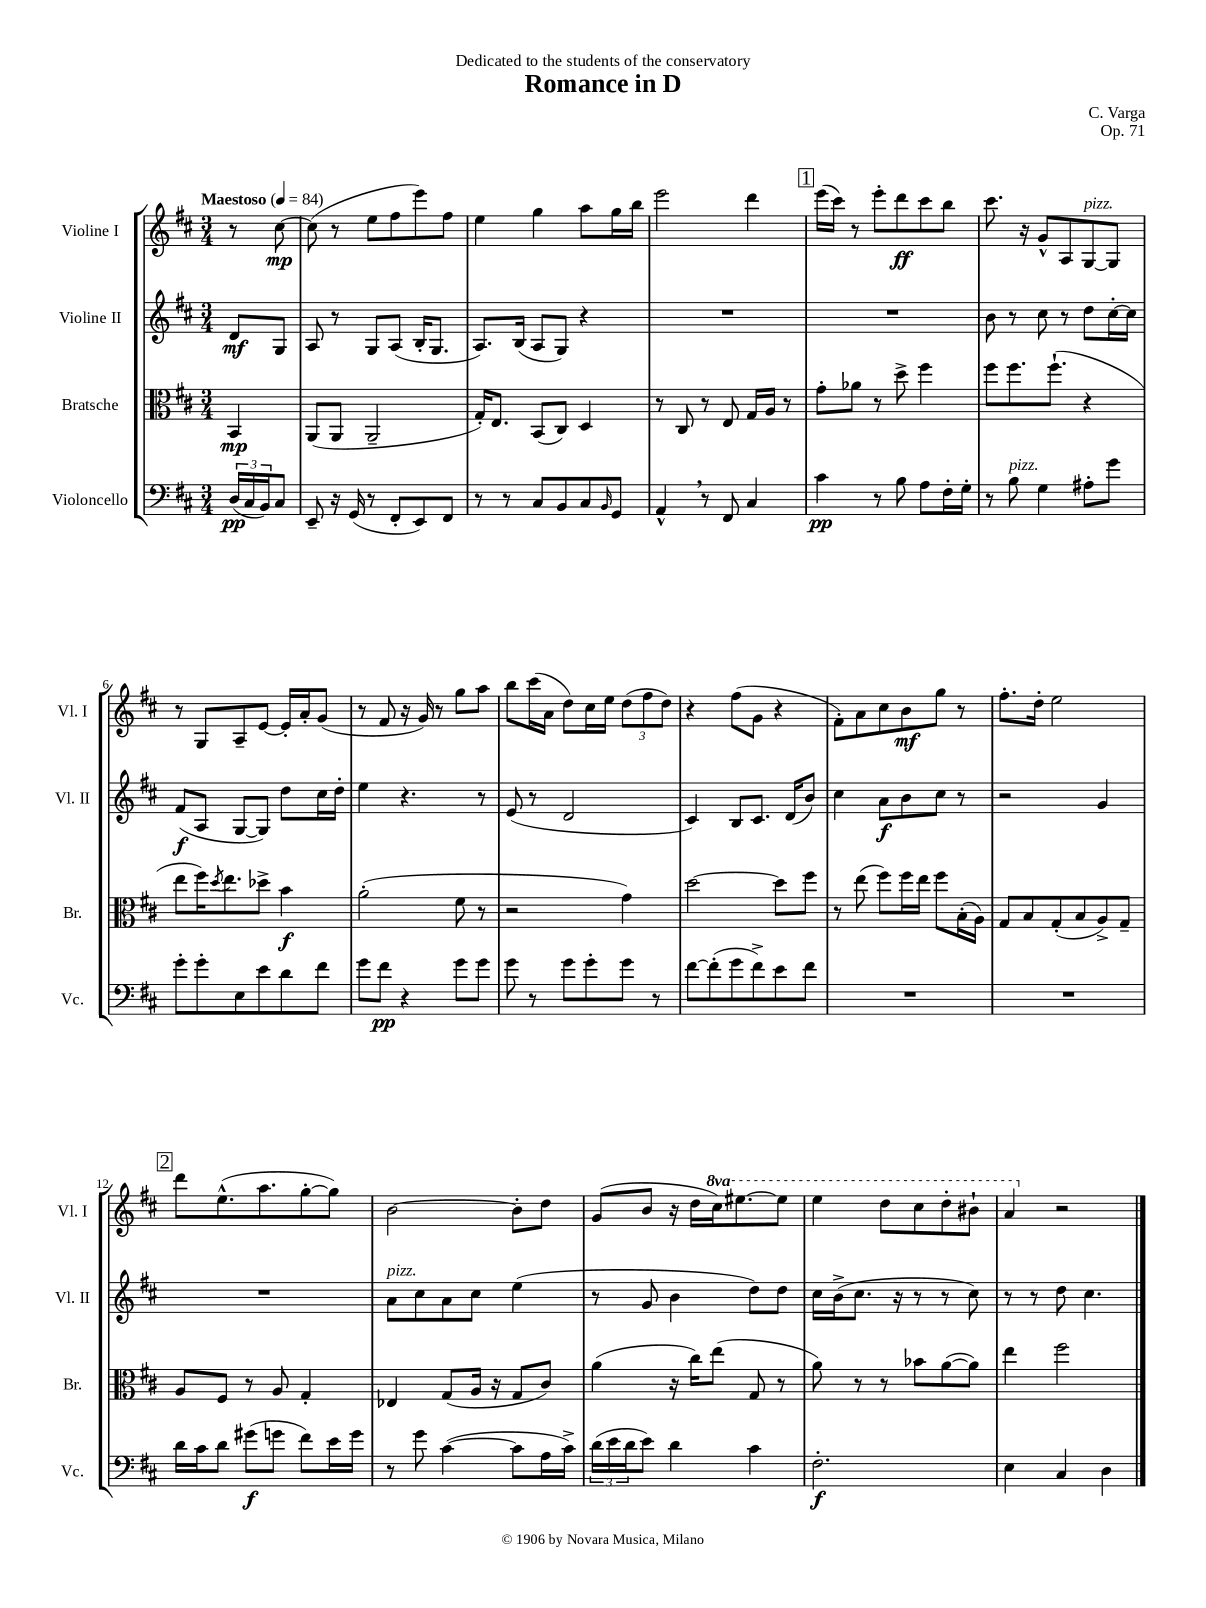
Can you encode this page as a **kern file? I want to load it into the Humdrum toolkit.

**kern	**kern	**kern	**kern
*staff4	*staff3	*staff2	*staff1
*clefF4	*clefC3	*clefG2	*clefG2
*k[f#c#]	*k[f#c#]	*k[f#c#]	*k[f#c#]
*M3/4	*M3/4	*M3/4	*M3/4
*MM84	*MM84	*MM84	*MM84
(24D/LL	4BB/	8d/L	8r
24C#/	.	.	.
24BB/J)	.	.	.
8C#/J	.	8G/J	[8cc#\
=	=	=	=
8EE~/	(8AA/L	8A/	(8cc#\]
16r	8AA/J	8r	8r
(16GG/	.	.	.
8r	2AA~/	8G/L	8ee\L
8FF#'/L	.	(8A/J	8ff#\
8EE/)	.	16B'/LK	8eee\)
.	.	8.G/J	.
8FF#/J	.	.	8ff#\J
=	=	=	=
8r	16G'/LK)	8.A/L)	4ee\
.	8.E/J	.	.
8r	.	.	.
.	.	(16B/Jk	.
8C#/L	(8BB/L	8A/L	4gg\
8BB/	8C#/J)	8G/J)	.
8C#/	4D/	4r	8aa\L
16qqBB/	.	.	.
8GG/J	.	.	16gg\L
.	.	.	16bb\JJ
=	=	=	=
4AA^^/	8r	2.r	2eee\
.	8C#/	.	.
8r	8r	.	.
8FF#/	8E/	.	.
4C#/	16G/LL	.	4ddd\
.	16A/JJ	.	.
.	8r	.	.
=	=	=	=
4c#\	8g'\L	2.r	(16eee\LL
.	.	.	16ccc#\JJ)
.	8a-\J	.	8r
8r	8r	.	8eee'\L
8B\	8dd^\	.	8ddd\
8A\L	4ff#\	.	8ccc#\
16F#'\L	.	.	8bb\J
16G'\JJ	.	.	.
=	=	=	=
8r	8ff#\L	8b\	8.ccc#\
8B\	8.ff#\	8r	.
.	.	.	16r
4G\	.	8cc#\	8g^^/L
.	(8.ff#`\J	.	.
.	.	8r	8A/
8A#'\L	4r	8dd\L	[8G/
8g\J	.	[16cc#'\L	8G/]J
.	.	16cc#\]JJ	.
=	=	=	=
8g'\L	8ee\L	(8f#/L	8r
8g'\	16ff#\K)	8A/J	8G/L
.	8qdd/	.	.
.	8.ee\	.	.
8E\	.	[8G/L	8A~/
8e\	8dd-^\J	8G/]J)	[8e/J
8d\	4b\	8dd\L	16e'/]LL
.	.	.	16a'/J
8f#\J	.	16cc#\L	(8g/J
.	.	16dd'\JJ	.
=	=	=	=
8g\L	(2a'\	4ee\	8r
8f#\J	.	.	8f#/
4r	.	4.r	16r
.	.	.	16g/)
.	.	.	8r
8g\L	8f#\	.	8gg\L
8g\J	8r	8r	8aa\J
=	=	=	=
8g\	2r	(8e/	8bb\L
8r	.	8r	(16ccc#\L
.	.	.	16a\JJ
8g\L	.	2d/	8dd\L)
8g'\	.	.	16cc#\L
.	.	.	16ee\JJ
8g\J	4g\)	.	(12dd\L
.	.	.	12ff#\
8r	.	.	.
.	.	.	12dd\J)
=	=	=	=
[8f#\L	[2dd\	4c#/)	4r
(8f#'\]	.	.	.
8g\	.	8B/L	(8ff#\L
8f#^\)	.	8.c#/J	8g\J
8e\	8dd\]L	.	4r
.	.	(16d/LK	.
8f#\J	8ff#\J	8b/J)	.
=	=	=	=
2.r	8r	4cc#\	8f#'\L)
.	(8ee\	.	8a\
.	8ff#\L)	8a\L	8cc#\
.	16ff#\L	8b\	8b\
.	16ee\JJ	.	.
.	8ff#\L	8cc#\J	8gg\J
.	(16B'\L	8r	8r
.	16A\JJ)	.	.
=	=	=	=
2.r	8G/L	2r	8.ff#'\L
.	8B/	.	.
.	.	.	16dd'\Jk
.	(8G'/	.	2ee\
.	8B/	.	.
.	8A^/)	4g/	.
.	8G~/J	.	.
=	=	=	=
16d\LL	8A/L	2.r	8ddd\L
16c#\J	.	.	.
8d\J	8F#/J	.	(8.ee^^\
(8g#\L	8r	.	.
.	.	.	8.aa\
8g\J	8A/	.	.
8f#\L)	4G'/	.	[8gg'\
16e\L	.	.	8gg\]J)
16g\JJ	.	.	.
=	=	=	=
8r	4E-/	8a\L	[2b\
8g\	.	8cc#\	.
([4c#\	(8G/L	8a\	.
.	16A/Jk	8cc#\J	.
.	16r	.	.
8c#\]L	8G/L	(4ee\	8b'\]L
16A\L	8c#/J)	.	8dd\J
16c#^\JJ)	.	.	.
=	=	=	=
(24d\LL	(4a\	8r	(8g/L
24e\	.	.	.
24d\J	.	.	.
8e\J)	.	8g/	8b/J
4d\	16r	4b\	16r
.	16cc#\LK)	.	16dd\LL
.	(8ee\J	.	16ccc#\J)
.	.	.	[8.eee#\
4c#\	8G/	8dd\L)	.
.	8r	8dd\J	8eee#\]J
=	=	=	=
2.F#'\	8a\)	16cc#\LL	4eee\
.	.	(16b^\J	.
.	8r	8.cc#\J	.
.	8r	.	8ddd\L
.	.	16r	.
.	8b-\L	8r	8ccc#\
.	([8a\	8r	8ddd'\
.	8a\]J)	8cc#\)	8bb#`\J
=	=	=	=
4E\	4ee\	8r	4aa/
.	.	8r	.
4C#/	2ff#\	8dd\	2r
.	.	4.cc#\	.
4D\	.	.	.
==	==	==	==
*-	*-	*-	*-
